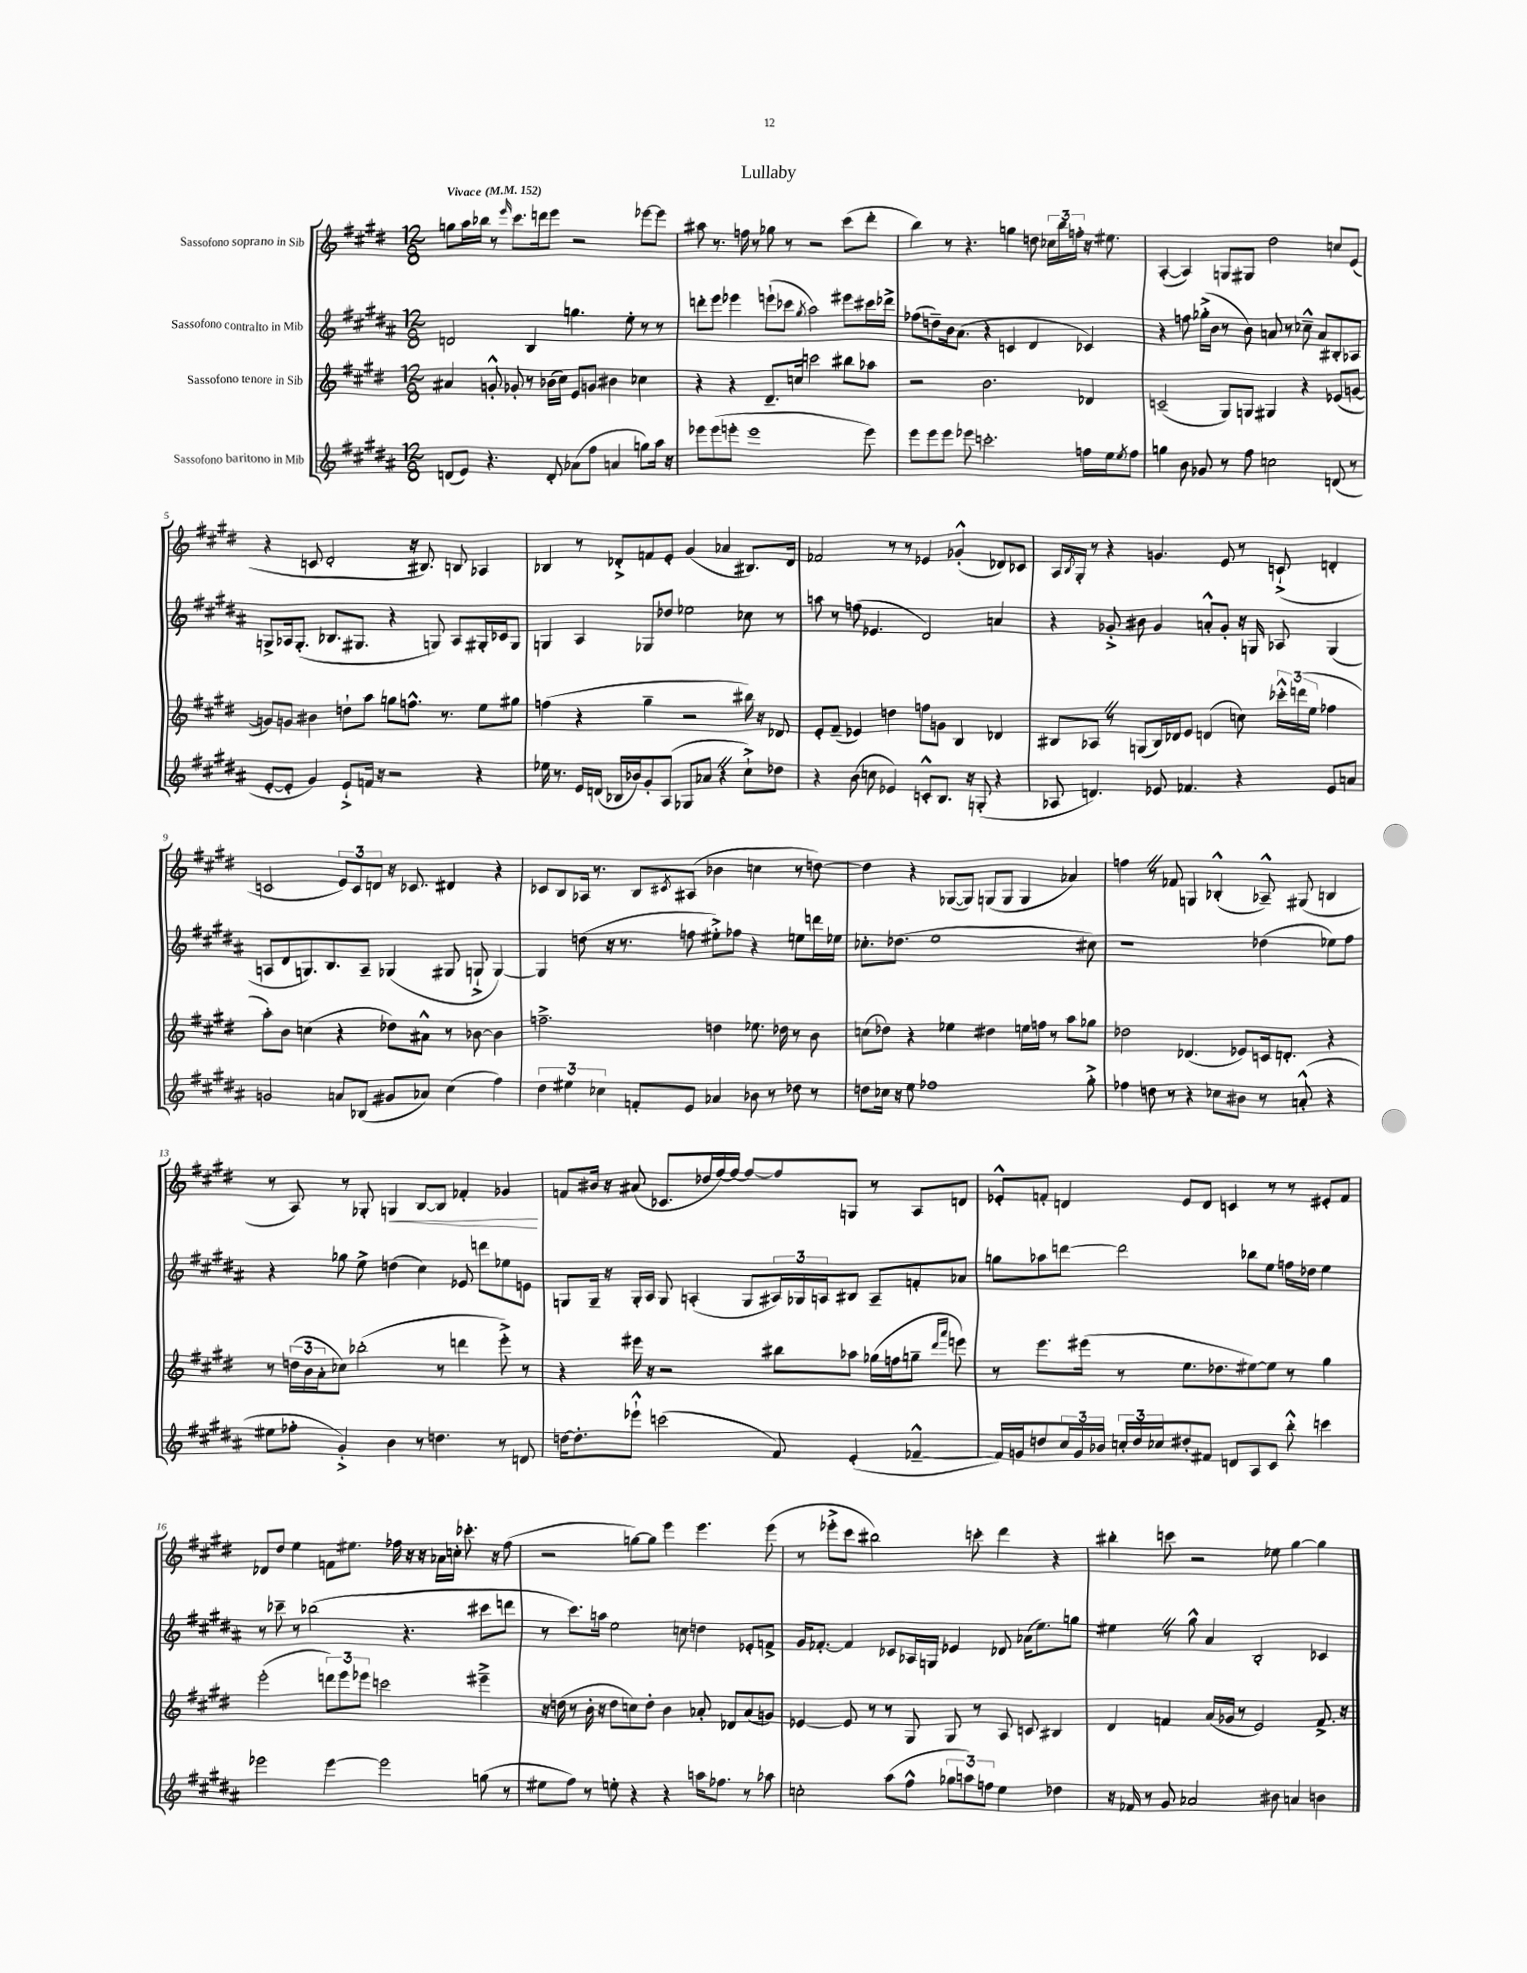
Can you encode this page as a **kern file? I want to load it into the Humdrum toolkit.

**kern	**kern	**kern	**kern	**dynam
*part4	*part3	*part2	*part1	*part1
*staff4	*staff3	*staff2	*staff1	*staff1
*I"Sassofono baritono in Mib	*I"Sassofono tenore in Sib	*I"Sassofono contralto in Mib	*I"Sassofono soprano in Sib	*
*clefG2	*clefG2	*clefG2	*clefG2	*
*k[f#c#g#d#a#]	*k[f#c#g#d#]	*k[f#c#g#d#a#]	*k[f#c#g#d#]	*
*M12/8	*M12/8	*M12/8	*M12/8	*
*MM152	*MM152	*MM152	*MM152	*
=1	=1	=1	=1	=1
!	!	!	!LO:TX:a:B:t=Vivace	!
(8dn/L	4a#X/	2dn/	8ggn\L	.
8e/J)	.	.	16aa\L	.
.	.	.	16bb-X\JJ	.
4.r	8gn'^^/	.	8r	.
.	.	.	16qqeee/	.
.	8g-X'/	.	8.ccc#\L	.
.	8r	4B/	.	.
.	.	.	16dddn\k	.
8d'/	(16b-X\LL	.	8eee\J	.
.	16cc#\JJ)	.	.	.
(8a-X\L	8e/L	4.ggn\	2r	.
8ff#\J	8gn/J	.	.	.
4an/	4b#X\	.	.	.
.	.	8ee'\	.	.
8ggn\L)	4cc-X\	8r	[8eee-X\L	.
16aa#\Jk	.	8r	8eee-\J]	.
16r	.	.	.	.
=2	=2	=2	=2	=2
8eee-X\L	4r	8dddn'\L	8aa#X\	.
(8eee-\	.	8eee\J	8.r	.
8eeen'\J	4r	4eee-X\	.	.
.	.	.	16ffn\	.
1eee	.	.	8r	.
.	8.d#~/L	(8eeen`\L	8gg-X\	.
.	.	8ccc-X\J	8r	.
.	16ccn/Jk	.	.	.
.	.	8qgg#/	.	.
.	2cccn\	2aa#\)	2r	.
.	8bb#X\L	8eee#X\L	(8ccc#\L	.
8eee\)	8aa-X\J	16ccc#X\L	8ddd#'\J	.
.	.	16ddd-X^\JJ	.	.
=3	=3	=3	=3	=3
8eee\L	2r	(8ff-X\L	4bb\)	.
8eee\	.	8ddn~\)	.	.
8eee\J	.	16b\k	8r	.
.	.	(8.a#\J	.	.
8eee-X\	.	.	4.r	.
2.cccn'\	2.b\	4r	.	.
.	.	4cn/	4ggn\	.
.	.	4d#/	8ddn\	.
.	.	.	24cc-X\LL	.
.	.	.	24bb\	.
.	.	.	24ffn'\JJ	.
16ffn\LL	4d-X/	4c-X/)	16r	.
16ee\J	.	.	8.ee#X\	.
8qee/	.	.	.	.
8ff\J	.	.	.	.
=4	=4	=4	=4	=4
4ggn\	(2cn~/	4r	([4A'/	.
8b\	.	8ffn\	4A/])	.
8g-X/	.	(16gg-X'^\LL	.	.
.	.	16b\JJ	.	.
8r	8G#/L)	8r	8Gn/L	.
8ff#\	8Gn/J	8b\)	8G#X/J	.
2ccn\	4G#X/	8an/	2dd#\	.
.	.	8r	.	.
.	4r	8cc-X~^^\	.	.
.	.	8a/L	.	.
(8dn/	(8e-X/L	8B#X'/	8ccn/L	.
8r	[8gn/J	8A-X/J	(8e/J	.
!!LO:LB:g=z
=5	=5	=5	=5	=5
[8e'/L	8gn/L])	8Gn^/L	4r	.
8e'/J]	8gn/J	16A-X/k	.	.
.	.	(8.G'/J	.	.
4g#/)	4b#X\	.	8cn/	.
.	.	8.B-X/L	2d#'/	.
8e`^/L	8ddn`\L	.	.	.
.	.	8.G#X/J	.	.
16fn/Jk	8aa\J	.	.	.
16r	.	.	.	.
2r	8ggn\L	4r	.	.
.	8.ffn^^\J	.	16r	.
.	.	.	8.B#X/)	.
.	.	8Gn/)	.	.
.	8.r	.	.	.
.	.	8A-/L	8Bn/	.
4r	8ee\L	16G#X'/L	4A-X/	.
.	.	16c-X/J	.	.
.	8gg#X\J	8G#/J	.	.
=6	=6	=6	=6	=6
16ee-X\	(4ffn\	4Gn/	4B-X/	.
8.r	.	.	.	.
16e/LL	4r	4A#/	8r	.
(16dn/JJ	.	.	.	.
16B-X/LL	.	.	8d-X'^/L	.
16b-X/J)	.	.	.	.
8g#'/	4gg#~\	8G-X/L	8fn/	.
(8A#/J	.	8dd-X/J	8e'/J	.
8G-X/L	2r	2ee-X\	(4g#/	.
8a-XZ/J	.	.	.	.
4r	.	.	4a-X/	.
8cc#`^\L)	16bb#X\)	8cc-X\	8.B#X/L)	.
.	16r	.	.	.
8dd-X\J	8d-X/	8r	.	.
.	.	.	16d-/Jk	.
=7	=7	=7	=7	=7
4r	8e'/L	8aan\	2f-X/	.
.	(8f#~/J	8r	.	.
(8b\	4e-X/)	(8ffn\	.	.
8ccn\	.	4.e-X/	.	.
4e-X/)	4ddn\	.	8r	.
.	.	.	8r	.
8cn'^^/L	8ffn\L	2d#/)	4e-X/	.
8.B/J	8gn\J	.	.	.
.	4B/	.	(4g-X'^^/	.
16r	.	.	.	.
(8Gn'/	.	.	.	.
4r	4d-X/	4an/	8d-X/L)	.
.	.	.	8c-X/J	.
=8	=8	=8	=8	=8
8A-X/	8B#X/L	4r	16A/LL	.
.	.	.	8qB/	.
.	.	.	16G#'/JJ	.
4.dn/)	8A-XZ/J	.	8r	.
.	8r	8g-X'^/	4r	.
.	(8Gn/L	8b#X\	.	.
8e-X/	16B#/L)	4g-/	4.gn/	.
.	16d-X/J	.	.	.
4.f-X/	8e/J	.	.	.
.	(4dn/	8an'^^/L	.	.
.	.	8g-'/J	8e/	.
4r	8ccn\)	16r	8r	.
.	.	16Gn/	.	.
.	24ccc-X'^^\LL	8A-X/	(8cn`^/	.
.	(24dddn\	.	.	.
.	24ee\JJ	.	.	.
8e-/L	4ff-X\	(4G/	4dn'/	.
8an/J	.	.	.	.
!!LO:LB:g=z
=9	=9	=9	=9	=9
2gn/	8aa'\L)	8An/L	2cn/	.
.	8b\J	8d#/	.	.
.	(4ccn\	8.Gn/)	.	.
.	.	8.B/	.	.
8an/L	4r	.	12e/L)	.
.	.	.	12c/	.
(8B-X/J	.	8A~/J	.	.
.	.	.	12dn/J	.
8g#X/L	8dd-X\L)	(4G-X/	16r	.
.	.	.	8.c-X/	.
8a-X/J)	8a#X^^\J	.	.	.
(4cc#\	8r	8G#X/	4d#X/	.
.	[8b-X\	8Gn`^/	.	.
4ff#\)	4b-\]	[4G/)	4r	.
=10	=10	=10	=10	=10
6dd#\	2.ffn~^\	4G/]	8c-X/L	.
.	.	.	8B/	.
6ee#X\	.	.	.	.
.	.	(8ddn\	16A-X/Jk	.
.	.	.	8.r	.
6cc-X\	.	.	.	.
.	.	16r	.	.
.	.	8.r	.	.
8fn'/L	.	.	8B/L	.
.	.	.	8qc#X/	.
8e/J	.	8ffn\	(8A#X/J	.
4a-X/	4ddn\	8ee#X'^\L)	4b-X\	.
.	.	8ff-X\J	.	.
8b-X\	8.ee-X\	4r	4ccn\	.
8r	.	.	.	.
.	16dd-X\	.	.	.
8dd-X\	8r	8een\L	8r	.
8r	8b\	16dddn\L	[8ddn\)	.
.	.	16ee-X\JJ	.	.
=11	=11	=11	=11	=11
8ddn\L	(8ccn\L	8.cc-X'\L	4dd\]	.
16cc-X\Jk	8dd-X\J)	.	.	.
16r	.	(8.dd-X\J	.	.
8ee\	4r	.	4r	.
1ff-X	.	1ee	.	.
.	4ee-X\	.	([8G-X/L	.
.	.	.	8G-/J])	.
.	4dd#X\	.	(8Gn/L	.
.	.	.	8G/J	.
.	16een\LL	.	4G/	.
.	16ffn\JJ	.	.	.
.	8r	.	.	.
.	8aa\L	.	4a-X/)	.
8gg#'^\	8gg-X\J	8cc#X\)	.	.
=12	=12	=12	=12	=12
4ff-X\	2dd-X\	1r	4ffnZ\	.
8ddn\	.	.	8r	.
8r	.	.	8f-X/	.
4r	(4.d-X/	.	4Gn/	.
8cc-X\L	.	.	(4B-X'^^/	.
8b#X\J	8e-X/L)	.	.	.
8r	16cn/k	(4dd-X\	8A-X~^^/)	.
.	8.dn'/J	.	.	.
(8an'^^/	.	.	(8G#X/	.
4r	4r	8ee-X\L)	4Bn/	.
.	.	8ff#\J	.	.
!!LO:LB:g=z
=13	=13	=13	=13	=13
8ee#X\L	8r	4r	8r	.
8ff-X'\J	(24ddn\LL	.	8A/)	.
.	24b\	.	.	.
.	24a'\J	.	.	.
4g#'^/)	8cc-X\J)	8gg-X\	8r	.
.	(2bb-X'\	8ee^\	8G-X'/	.
!	!	!	!	!LO:HP:b
4b\	.	(4ddn\	4Gn/	<
8r	.	4cc#\)	[8B/L	.
4.ddn\	8r	.	8B/J]	.
.	4dddn\	8e-X/	4f-X'/	.
.	.	8dddn\L	.	.
8r	8eee'^\)	8ee-X\	4g-X/	.
8dn/	8r	8en\J	.	.
.	.	.	.	[
=14	=14	=14	=14	=14
[16ddn\KL	4r	8Gn/L	8fn/L	.
8.dd'\]	.	.	.	.
.	.	16G~/Jk	16b#X/Jk	.
.	.	16r	16r	.
8eee-X`^^\J	16eee#X\	16G'/LL	(8a#X/	.
.	16r	16A#/JJ	.	.
(2cccn\	2r	8G/	8.c-X/L	.
.	.	(4An'/	.	.
.	.	.	16dd-X/L	.
.	.	.	[16ff#/)	.
.	.	.	16ff#/JJ_	.
.	.	8G/L	8ff#/L_	.
8f#/)	8bb#X\L	24A#X/L)	8ff#/]	.
.	.	24G-X/	.	.
.	.	24An/J	.	.
(4e'/	8aa-X\J	8B#X/J	8Gn/J	.
.	(16gg-X\LL	8A~/L	8r	.
.	16ffn\J	.	.	.
[4f-X~^^/	8ggn~\J	8fn'/	8A/L	.
.	16qqddd#/LL	.	.	.
.	16qqaaa/JJ	.	.	.
.	8eeen\)	8a-X/J	8dn/J	.
=15	=15	=15	=15	=15
16f-/LL])	8r	8ggn\L	8e-X'^^/L	.
16gn/J	.	.	.	.
8ddn/	8.eee\L	8aa-X\	8fn'/J	.
24cc#/L	.	[8dddn\J	4dn/	.
24g/	.	.	.	.
.	(16eee#X\Jk	.	.	.
24b-X/JJ	.	.	.	.
24ccn'/LL	8r	2ddd\]	.	.
24dd/	.	.	.	.
24cc-X/J	.	.	.	.
8dd#X'/	8.ee\L	.	8e-/L	.
8f#X/J	.	.	8d/J	.
.	8.dd-X\	.	.	.
8dn/L	.	.	4cn/	.
8A#/	[8ee#X\)	8bb-X\L	.	.
8c#/J	8ee#\J]	8ee\J	8r	.
8bb'^^\	8r	16ffn\LL	8r	.
.	.	16dd-X\JJ	.	.
4cccn\	4gg#\	4ee\	8e#X'/L	.
.	.	.	8f/J	.
!!LO:LB:g=z
=16	=16	=16	=16	=16
2eee-X\	(2eee'\	8r	8d-X/L	.
.	.	8ccc-X~\	8dd#/J	.
.	.	8r	4ee\	.
.	.	(2bb-X\	.	.
[4eee-\	12dddn\L)	.	8fn\L	.
.	12eee\	.	.	.
.	.	.	8.ee#X\J	.
.	12eee-X\J	.	.	.
2eee-\]	2cccn\	.	.	.
.	.	.	16ff-X\	.
.	.	4.r	16r	.
.	.	.	16r	.
.	.	.	16a-X\LL	.
.	.	.	16ccn'\JJ	.
.	.	.	8.ccc-X'\	.
(8ggn\	4eee#X~^\	8ccc#X\L	.	.
.	.	.	16r	.
8r	.	8dddn\J	(8ff-\	.
=17	=17	=17	=17	=17
8ee#X\L	16r	8r	2r	.
.	(16ddn\	.	.	.
8ff#\J)	8r	8.ccc#\L)	.	.
8r	16b'\	.	.	.
.	16r	16aan\Jk	.	.
8een'\	8dd\L	2ee\	.	.
4r	8ccn\)	.	[8ggn\L)	.
.	8dd'\J	.	8gg\J]	.
4r	4b\	.	4eee\	.
.	.	8ccn\	.	.
16aan\KL	8a-X'/	4ddn\	4.eee\	.
8.ff-X\J	.	.	.	.
.	8d-X/L	.	.	.
8r	(8a-/	8e-X'/L	.	.
8aa-X\	8gn/J)	8fn^/J	(8eee\	.
=18	=18	=18	=18	=18
2ccn'\	[4e-X/	16g#/KL	8r	.
.	.	[8.f-X'/J	.	.
.	.	.	8eee-X'^\L	.
.	8e-/]	4f-/]	8ccc#\J	.
.	8r	.	2bb#X\)	.
(8aa#\L	8r	8c-X/L	.	.
8ff#^^\J	8G#/	16A-X/L	.	.
.	.	16Gn/JJ	.	.
12gg-X\L	8G#/	4e-X/	.	.
12aan\)	.	.	.	.
.	8r	.	8cccn'\	.
12ffn\J	.	.	.	.
4ee\	8A/	8d-X/	4ddd#\	.
.	8cn/	(16a-X\KL	.	.
.	.	8.ee\)	.	.
4dd-X\	4B#X/	.	4r	.
.	.	8ggn\J	.	.
=19	=19	=19	=19	=19
16r	4d#/	4ee#XZ\	4bb#X'\	.
16f-X/	.	.	.	.
8r	.	.	.	.
8g#/	4fn/	8r	8cccn\	.
2a-X/	.	8gg#^^\	2r	.
.	(16a/LL	4a#/	.	.
.	16g-X/JJ	.	.	.
.	8r	.	.	.
.	2e/)	2B'/	.	.
8b#X\	.	.	8ee-X\	.
4an/	.	.	[4gg#\	.
4bn\	8.f^/	4c-X/	4gg#\]	.
.	16r	.	.	.
==	==	==	==	==
*-	*-	*-	*-	*-
